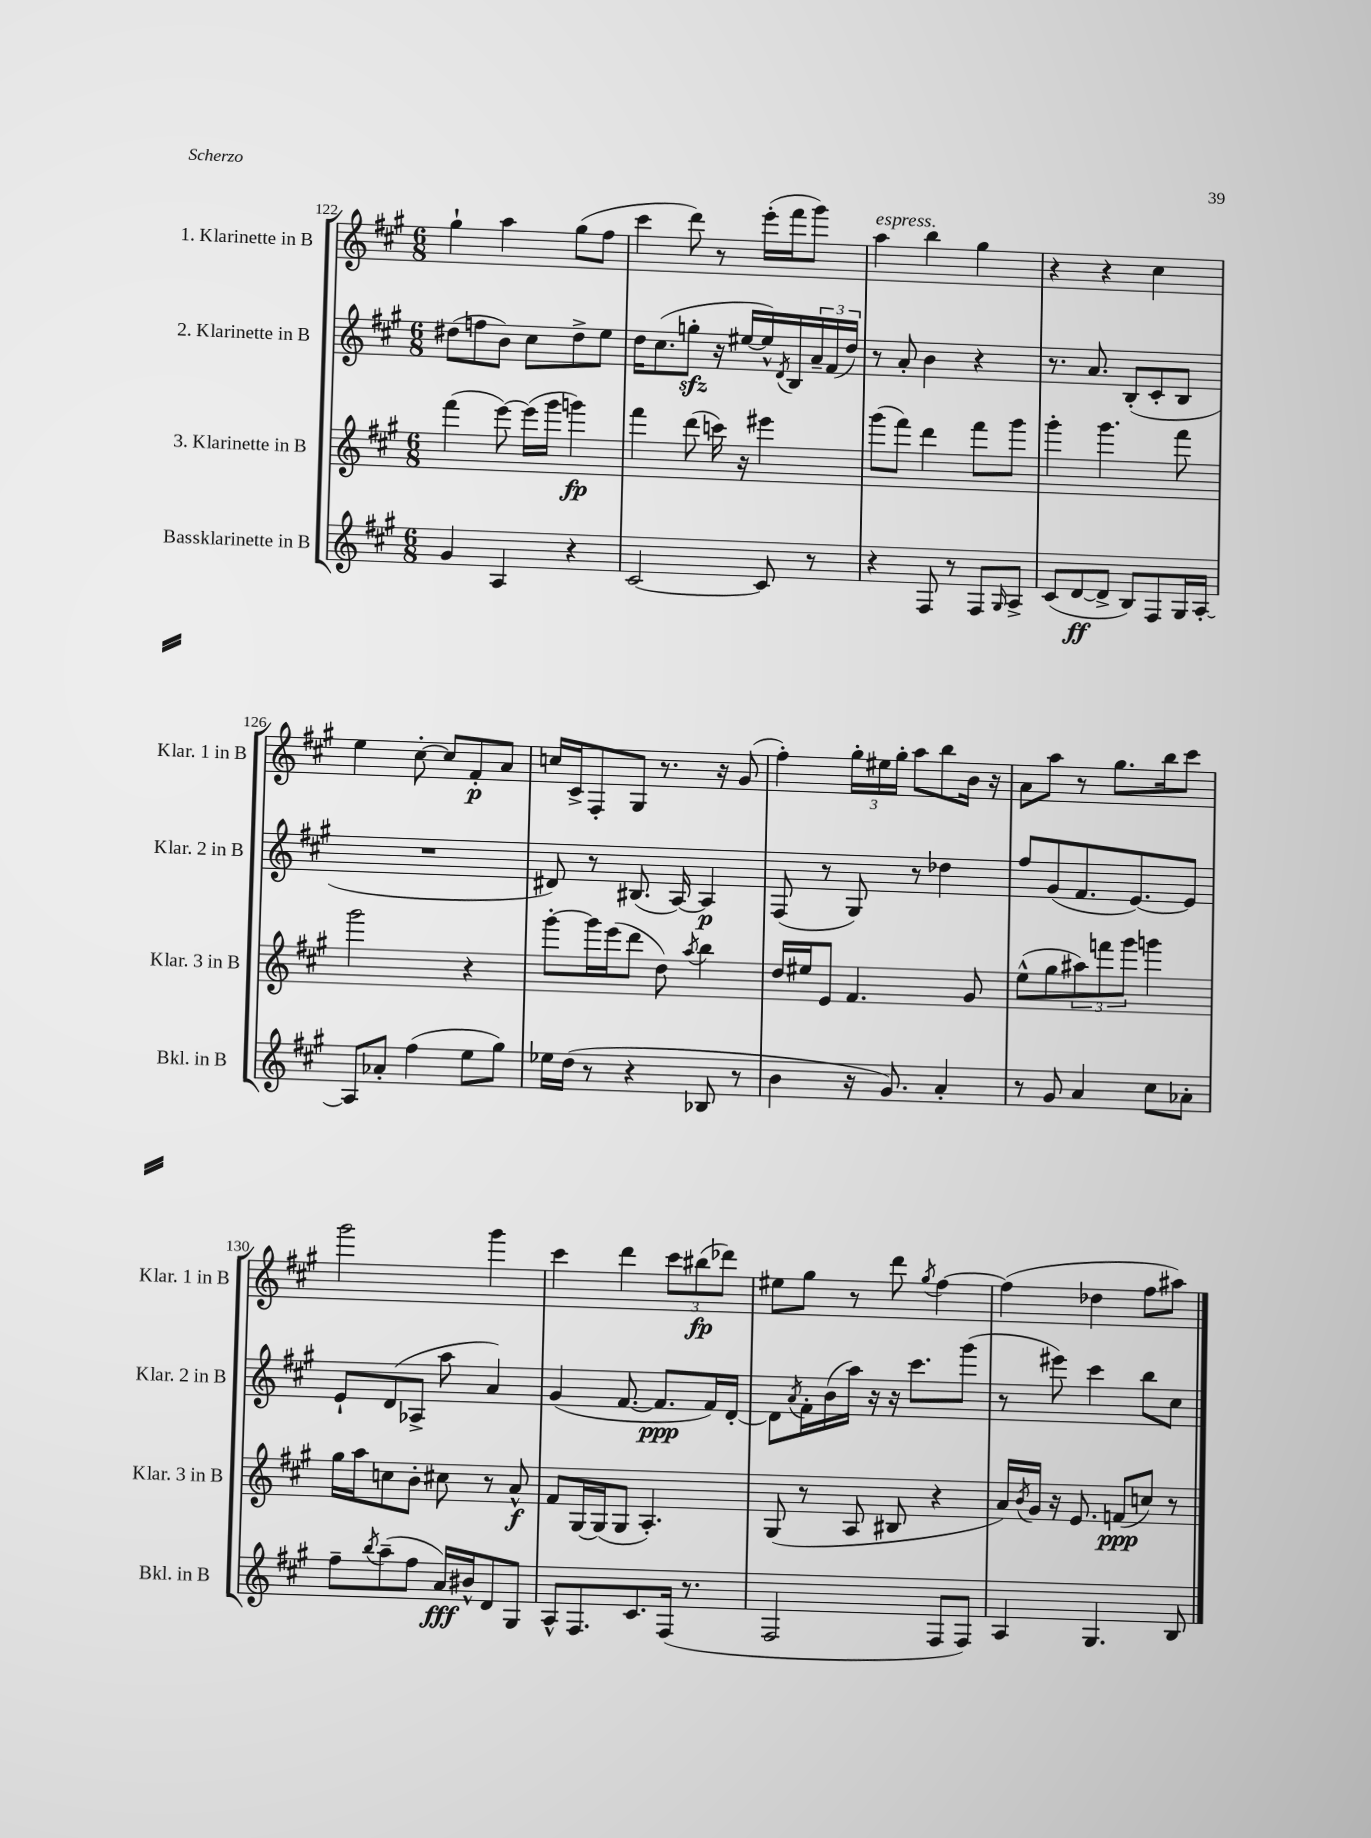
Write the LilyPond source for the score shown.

<<
\new StaffGroup <<
\new Staff = "s0" \with { instrumentName = "1. Klarinette in B" shortInstrumentName = "Klar. 1 in B" } {
    \clef treble \key a \major \numericTimeSignature \time 6/8
    gis''4-! a''4 gis''8( fis''8 |
    cis'''4 d'''8) r8 e'''16-.( fis'''16 gis'''8) |
    a''4^\markup { \italic "espress." } b''4 gis''4 |
    r4 r4 cis''4 |
    e''4 cis''8~-. cis''8 fis'8-.\p a'8 |
    c''16 cis'16-> fis8-. gis8 r8. r16 gis'8( |
    fis''4-.) \tuplet 3/2 { gis''16-. eis''16 gis''16-. } a''8 b''8 b'16 r16 |
    a'8 a''8 r8 gis''8. b''16 cis'''8 |
    gis'''2 gis'''4 |
    cis'''4 d'''4 \tuplet 3/2 { cis'''8 bis''8\fp( des'''8) } |
    eis''8 gis''8 r8 d'''8 \acciaccatura { gis''8 } fis''4~ |
    fis''4( des''4 fis''8 ais''8) \bar "|." |
}
\new Staff = "s1" \with { instrumentName = "2. Klarinette in B" shortInstrumentName = "Klar. 2 in B" } {
    \clef treble \key a \major \numericTimeSignature \time 6/8
    dis''8( f''8 b'8) cis''8 dis''8-> e''8 |
    d''16 cis''8.( g''8-.\sfz r16 eis''16~ eis''16-^) \acciaccatura { d'8 } b16 \tuplet 3/2 { a'16-- fis'16( d''16) } |
    r8 a'8-. b'4 r4 |
    r8. a'8. b8-.( cis'8-. b8 |
    R2. |
    dis'8) r8 bis8.( a16~) a4\p |
    fis8( r8 gis8) r8 des''4 |
    fis''8 gis'8( fis'8. e'8.~) e'8 |
    e'8-! d'8( aes8-> a''8 a'4) |
    gis'4( fis'8.~ fis'8.\ppp fis'16) d'16~-. |
    d'8 \acciaccatura { a'8 } fis'16-. b'16( a''16) r16 r16 cis'''8. gis'''8( |
    r8 eis'''8) cis'''4 b''8 cis''8 \bar "|." |
}
\new Staff = "s2" \with { instrumentName = "3. Klarinette in B" shortInstrumentName = "Klar. 3 in B" } {
    \clef treble \key a \major \numericTimeSignature \time 6/8
    fis'''4( e'''8~) e'''16( gis'''16 g'''4\fp) |
    fis'''4 d'''8( c'''16) r16 eis'''4 |
    gis'''8( fis'''8) d'''4 fis'''8 gis'''8 |
    gis'''4-. gis'''4. fis'''8 |
    gis'''2 r4 |
    gis'''8~-. gis'''16 e'''16( d'''8 d''8) \acciaccatura { a''8 } b''4 |
    d''16 eis''16 e'8 fis'4. gis'8 |
    e''8-^( gis''8 \tuplet 3/2 { ais''8) f'''8 gis'''8 } g'''4 |
    gis''16 a''16 c''8 b'8-. cis''8 r8 a'8-^\f |
    fis'8 gis16~ gis16( gis8 a4.-.) |
    gis8( r8 a8 bis8 r4 |
    a'16) \acciaccatura { b'8 } gis'16 r16 e'8. f'8\ppp( c''8) r8 \bar "|." |
}
\new Staff = "s3" \with { instrumentName = "Bassklarinette in B" shortInstrumentName = "Bkl. in B" } {
    \clef treble \key a \major \numericTimeSignature \time 6/8
    gis'4 a4 r4 |
    cis'2~ cis'8 r8 |
    r4 fis8 r8 fis8 \grace { gis16 } a8-> |
    cis'8( d'8~\ff d'8-> b8) fis8 gis16 a16~-. |
    a8 aes'8-. fis''4( e''8 gis''8) |
    ees''16 d''16( r8 r4 bes8 r8 |
    b'4 r16 gis'8.) a'4-. |
    r8 gis'8 a'4 cis''8 aes'8-. |
    fis''8-- \acciaccatura { b''8 } a''8--( fis''8 a'16\fff) bis'16-^ d'8 gis8 |
    a8-^ fis8. cis'8. fis16( r8. |
    fis2 fis8 fis8) |
    a4 gis4. b8 \bar "|." |
}
>>
>>
\layout { \context { \Score currentBarNumber = #122 } }
